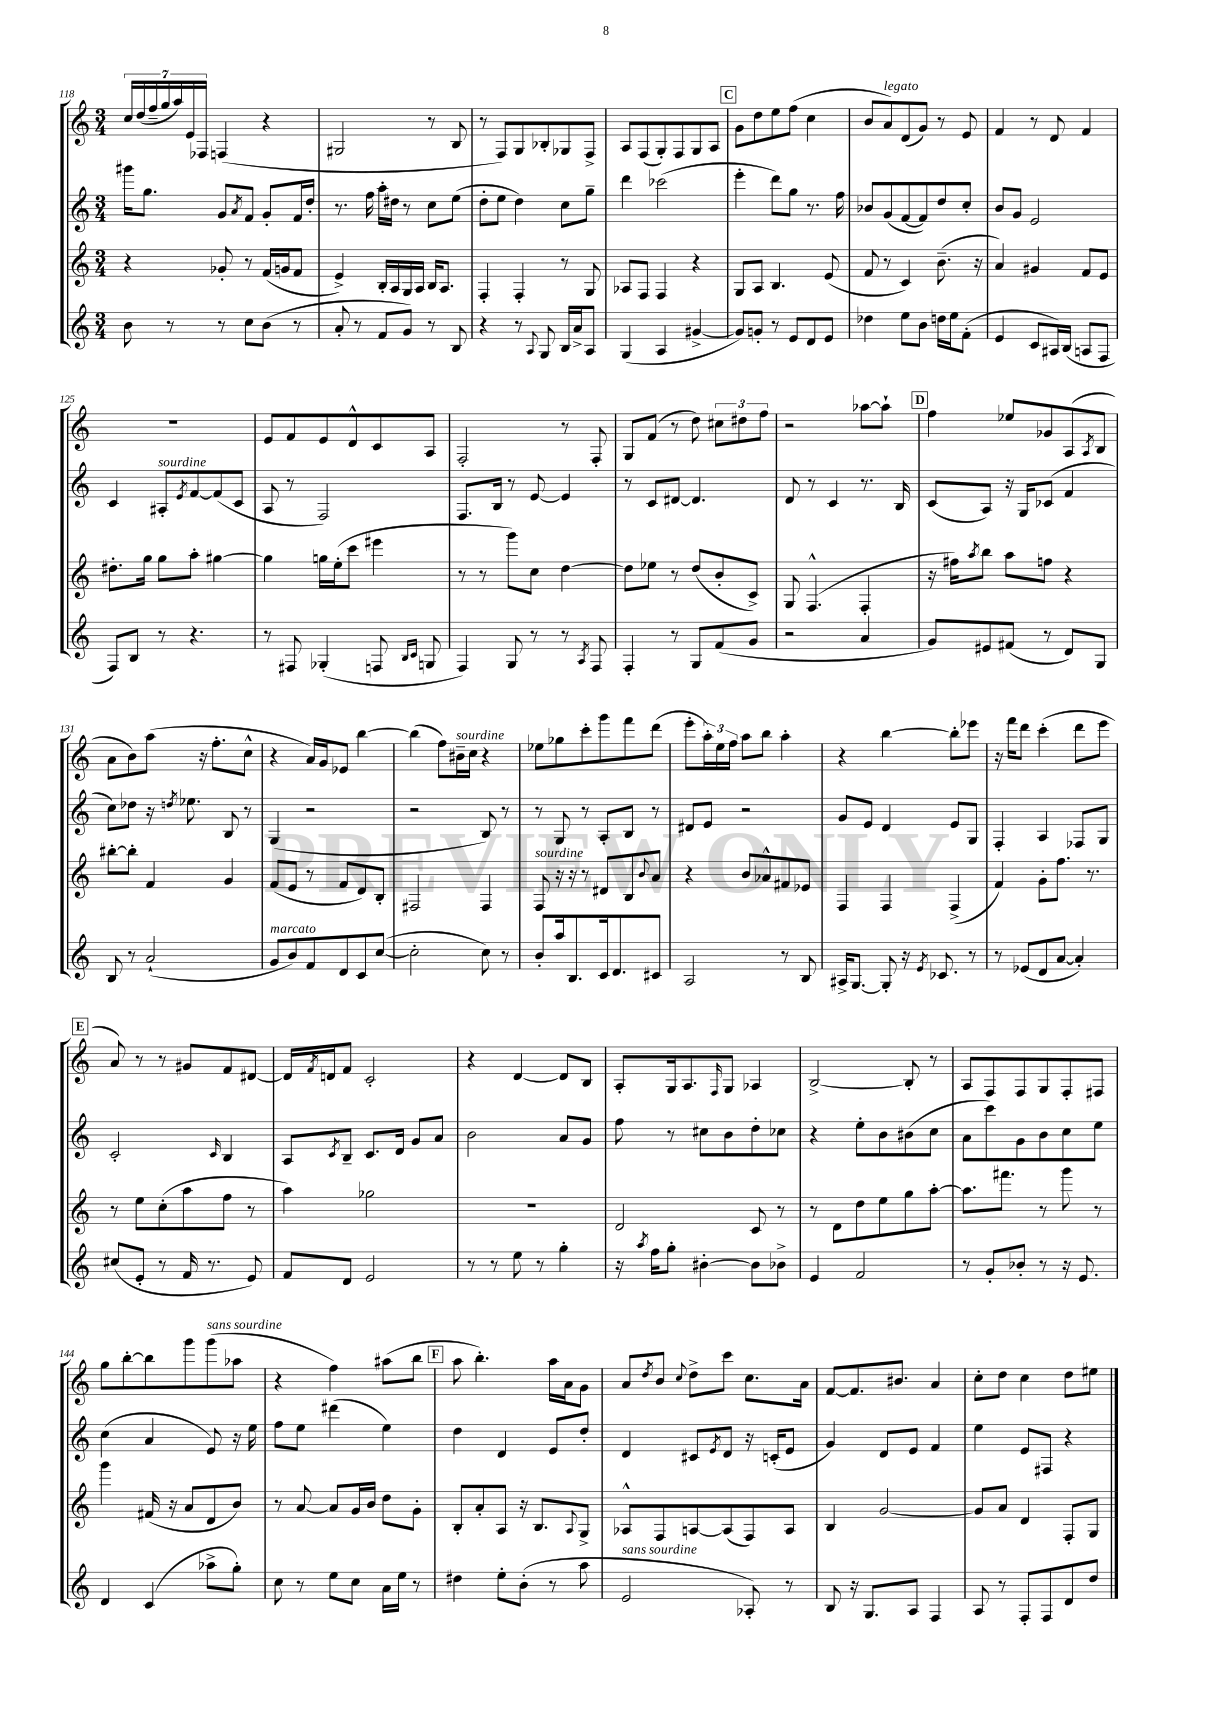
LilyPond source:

<<
\new StaffGroup <<
\new Staff = "s0" {
    \clef treble \key c \major \numericTimeSignature \time 3/4
    \tuplet 7/4 { c''16 d''16( f''16-- g''16 a''16) e'16 fes16 } f4( r4 |
    gis2 r8 b8 |
    r8 f8) g8 bes8-. ges8 f8-> |
    a8 f8( g8-.) f8 g8 a8 |
    \mark \markup { \box "C" } g'8 d''8 e''8 f''8( c''4 |
    b'8 a'8^\markup { \italic "legato" }) d'8( g'8) r8 e'8 |
    f'4 r8 d'8 f'4 |
    R2. |
    e'8 f'8 e'8 d'8-^ c'8 a8 |
    f2-. r8 f8-. |
    g8 f'8( r8 d''8) \tuplet 3/2 { cis''8 dis''8 f''8 } |
    r2 aes''8~ aes''8-! |
    \mark \markup { \box "D" } f''4 ees''8 ges'8 a8( \acciaccatura { a8 } b8 |
    a'8 b'8) a''8( r16 f''8.-. c''8-^ |
    r4 a'16) g'16 ees'8 b''4~ |
    b''4( f''8) bis'16--^\markup { \italic "sourdine" } c''16 r4 |
    ees''8 ges''8 c'''8-. g'''8 f'''8 d'''8( |
    e'''8-. \tuplet 3/2 { a''16-.) e''16 f''16 } a''8 b''8 a''4-. |
    r4 b''4~ b''8-. ees'''8 |
    r16 f'''16 d'''8 c'''4-.( d'''8 e'''8 |
    \mark \markup { \box "E" } a'8) r8 r8 gis'8 f'8 dis'8~ |
    dis'16 \acciaccatura { f'8 } d'16 f'8 c'2-. |
    r4 d'4~ d'8 b8 |
    a8-. g16 a8. \grace { f16 } g8 aes4 |
    b2~-> b8-. r8 |
    a8 f8 f8 g8 f8-. fis8 |
    g''8 b''8~-. b''8 g'''8 g'''8^\markup { \italic "sans sourdine" }( aes''8 |
    r4 f''4) ais''8( b''8 |
    \mark \markup { \box "F" } a''8 b''4.-.) a''16 a'16 g'8 |
    a'8 \acciaccatura { d''8 } b'8 \appoggiatura { c''8 } d''8-> c'''8 c''8. a'16 |
    f'8~ f'8. bis'8. a'4 |
    c''8-. d''8 c''4 d''8 eis''8 \bar "|." |
}
\new Staff = "s1" {
    \clef treble \key c \major \numericTimeSignature \time 3/4
    gis'''16 g''8. g'8 \acciaccatura { a'8 } f'8 g'8-. f'16 d''16-. |
    r8. f''16 a''16-. dis''16 r8 c''8 e''8( |
    d''8-. e''8 d''4) c''8 g''8-- |
    d'''4 ces'''2( |
    \mark \markup { \box "C" } e'''4-. d'''8) g''8 r8. f''16 |
    bes'8 g'8( f'8~ f'8) d''8 c''8-. |
    b'8 g'8 e'2 |
    c'4 ais8-.^\markup { \italic "sourdine" } \acciaccatura { e'8 } f'8~ f'8( c'8 |
    a8 r8 f2) |
    f8. b16 r8 e'8~ e'4 |
    r8 c'8 dis'8~ dis'4. |
    d'8 r8 c'4 r8. b16 |
    \mark \markup { \box "D" } c'8( a8) r16 g16 ces'8( f'4 |
    c''8) des''8 r16 \acciaccatura { d''8 } ees''8. b8 r8 |
    g4( r2 |
    r2 b8) r8 |
    r8 g8 r8 a8-. b8 r8 |
    dis'8 e'8 r2 |
    g'8 e'8 d'4 e'8 g8 |
    f4-. a4 fes8 g8 |
    \mark \markup { \box "E" } c'2-. \grace { c'16 } b4 |
    a8 \acciaccatura { c'8 } b8-- c'8. d'16 g'8 a'8 |
    b'2 a'8 g'8 |
    f''8 r8 cis''8 b'8 d''8-. ces''8 |
    r4 e''8-. b'8 bis'8( c''8 |
    a'8 c'''8) g'8 b'8 c''8 e''8 |
    c''4( a'4 e'8) r16 e''16 |
    f''8 e''8 dis'''4( e''4) |
    \mark \markup { \box "F" } d''4 d'4 e'8 d''8-. |
    d'4 cis'8 \acciaccatura { e'8 } d'8 r16 c'16-.( e'8 |
    g'4) d'8 e'8 f'4 |
    e''4 e'8 fis8 r4 \bar "|." |
}
\new Staff = "s2" {
    \clef treble \key c \major \numericTimeSignature \time 3/4
    r4 ges'8-. r8 f'16( g'16 f'8 |
    e'4->) b16-. a16 g16 a16 b16 a8. |
    f4-. f4-. r8 g8 |
    aes8 f8 f4 r4 |
    \mark \markup { \box "C" } g8 a8 b4. e'8( |
    f'8 r8 c'4) b'8.--( r16 |
    a'4) gis'4 f'8 e'8 |
    dis''8.-. g''16 g''8 a''8-. gis''4~ |
    gis''4 g''16 e''16-.( c'''8 eis'''4 |
    r8 r8 g'''8) c''8 d''4~ |
    d''8 ees''8 r8 d''8( b'8-. c'8->) |
    g8 f4.-^( f4-. |
    \mark \markup { \box "D" } r16 fis''16) \acciaccatura { a''8 } b''8 a''8 f''8 r4 |
    bis''8~-. bis''8-. f'4 g'4 |
    f'8( e'8 r8 f'8 d'8) b8-. |
    fis2 fis4 |
    f8^\markup { \italic "sourdine" } r16 r16 r8 dis'8 b8 \appoggiatura { b'8 } a'8 |
    r4 b'8 aes'8-^ fis'8 ees'8 |
    f4 f4 f4->( |
    f'4) g'8-. f''8. r8. |
    \mark \markup { \box "E" } r8 e''8 c''8-.( a''8 f''8 r8 |
    a''4) ges''2 |
    R2. |
    d'2 c'8 r8 |
    r8 d'8 d''8 e''8 g''8 a''8~-. |
    a''8. fis'''8. r8 g'''8 r8 |
    g'''4 fis'16( r16 a'8 d'8 b'8) |
    r8 a'8~ a'8 g'16 b'16 d''8 g'8-. |
    \mark \markup { \box "F" } b8-. a'8-. a8 r16 b8. \appoggiatura { a8 } g8-> |
    aes8-^ f8 a8~ a8( f8) a8 |
    b4 g'2~ |
    g'8 a'8 d'4 f8-. g8 \bar "|." |
}
\new Staff = "s3" {
    \clef treble \key c \major \numericTimeSignature \time 3/4
    b'8 r8 r8 c''8 b'8( r8 |
    a'8-. r8 f'8 g'8) r8 b8 |
    r4 r8 \appoggiatura { a8 } g8 b16 a'16-> a8 |
    g4( a4 gis'4~-> |
    \mark \markup { \box "C" } gis'8) g'8-. r8 e'8 d'8 e'8 |
    des''4 e''8 b'8 d''16 e''16 f'8-.( |
    e'4 c'8 ais16) b16( a8 f8 |
    f8) b8 r8 r4. |
    r8 fis8 ges4-.( f8 \grace { b16 c'16 } g8 |
    f4) g8 r8 r8 \acciaccatura { a8 } f8 |
    f4-. r8 g8 f'8( g'8 |
    r2 a'4 |
    \mark \markup { \box "D" } g'8) eis'8 fis'8( r8 d'8) g8 |
    b8 r8 a'2-!( |
    g'8^\markup { \italic "marcato" } b'8) f'8 d'8 c'8 c''8~( |
    c''2-. c''8) r8 |
    b'8-. a''16 b8. c'16 d'8. cis'8 |
    a2 r8 b8 |
    ais16-> g8.~ g8-. r16 \acciaccatura { e'8 } ces'8. r8 |
    r8 ees'8( d'8 a'8~ a'4-.) |
    \mark \markup { \box "E" } cis''8( e'8-. r8 f'16 r8. e'8) |
    f'8 d'8 e'2 |
    r8 r8 e''8 r8 g''4-. |
    r16 \acciaccatura { a''8 } f''16 g''8-. bis'4~-. bis'8 bes'8-> |
    e'4 f'2 |
    r8 g'8-. bes'8-. r8 r16 e'8. |
    d'4 c'4( aes''8-> g''8-.) |
    c''8 r8 e''8 c''8 a'16 e''16 r8 |
    \mark \markup { \box "F" } dis''4 e''8-. b'8-.( r8 a''8 |
    e'2^\markup { \italic "sans sourdine" } aes8-.) r8 |
    b8 r16 g8. a8 f4 |
    a8 r8 f8-. f8 d'8 d''8 \bar "|." |
}
>>
>>
\layout { \context { \Score currentBarNumber = #118 } }
